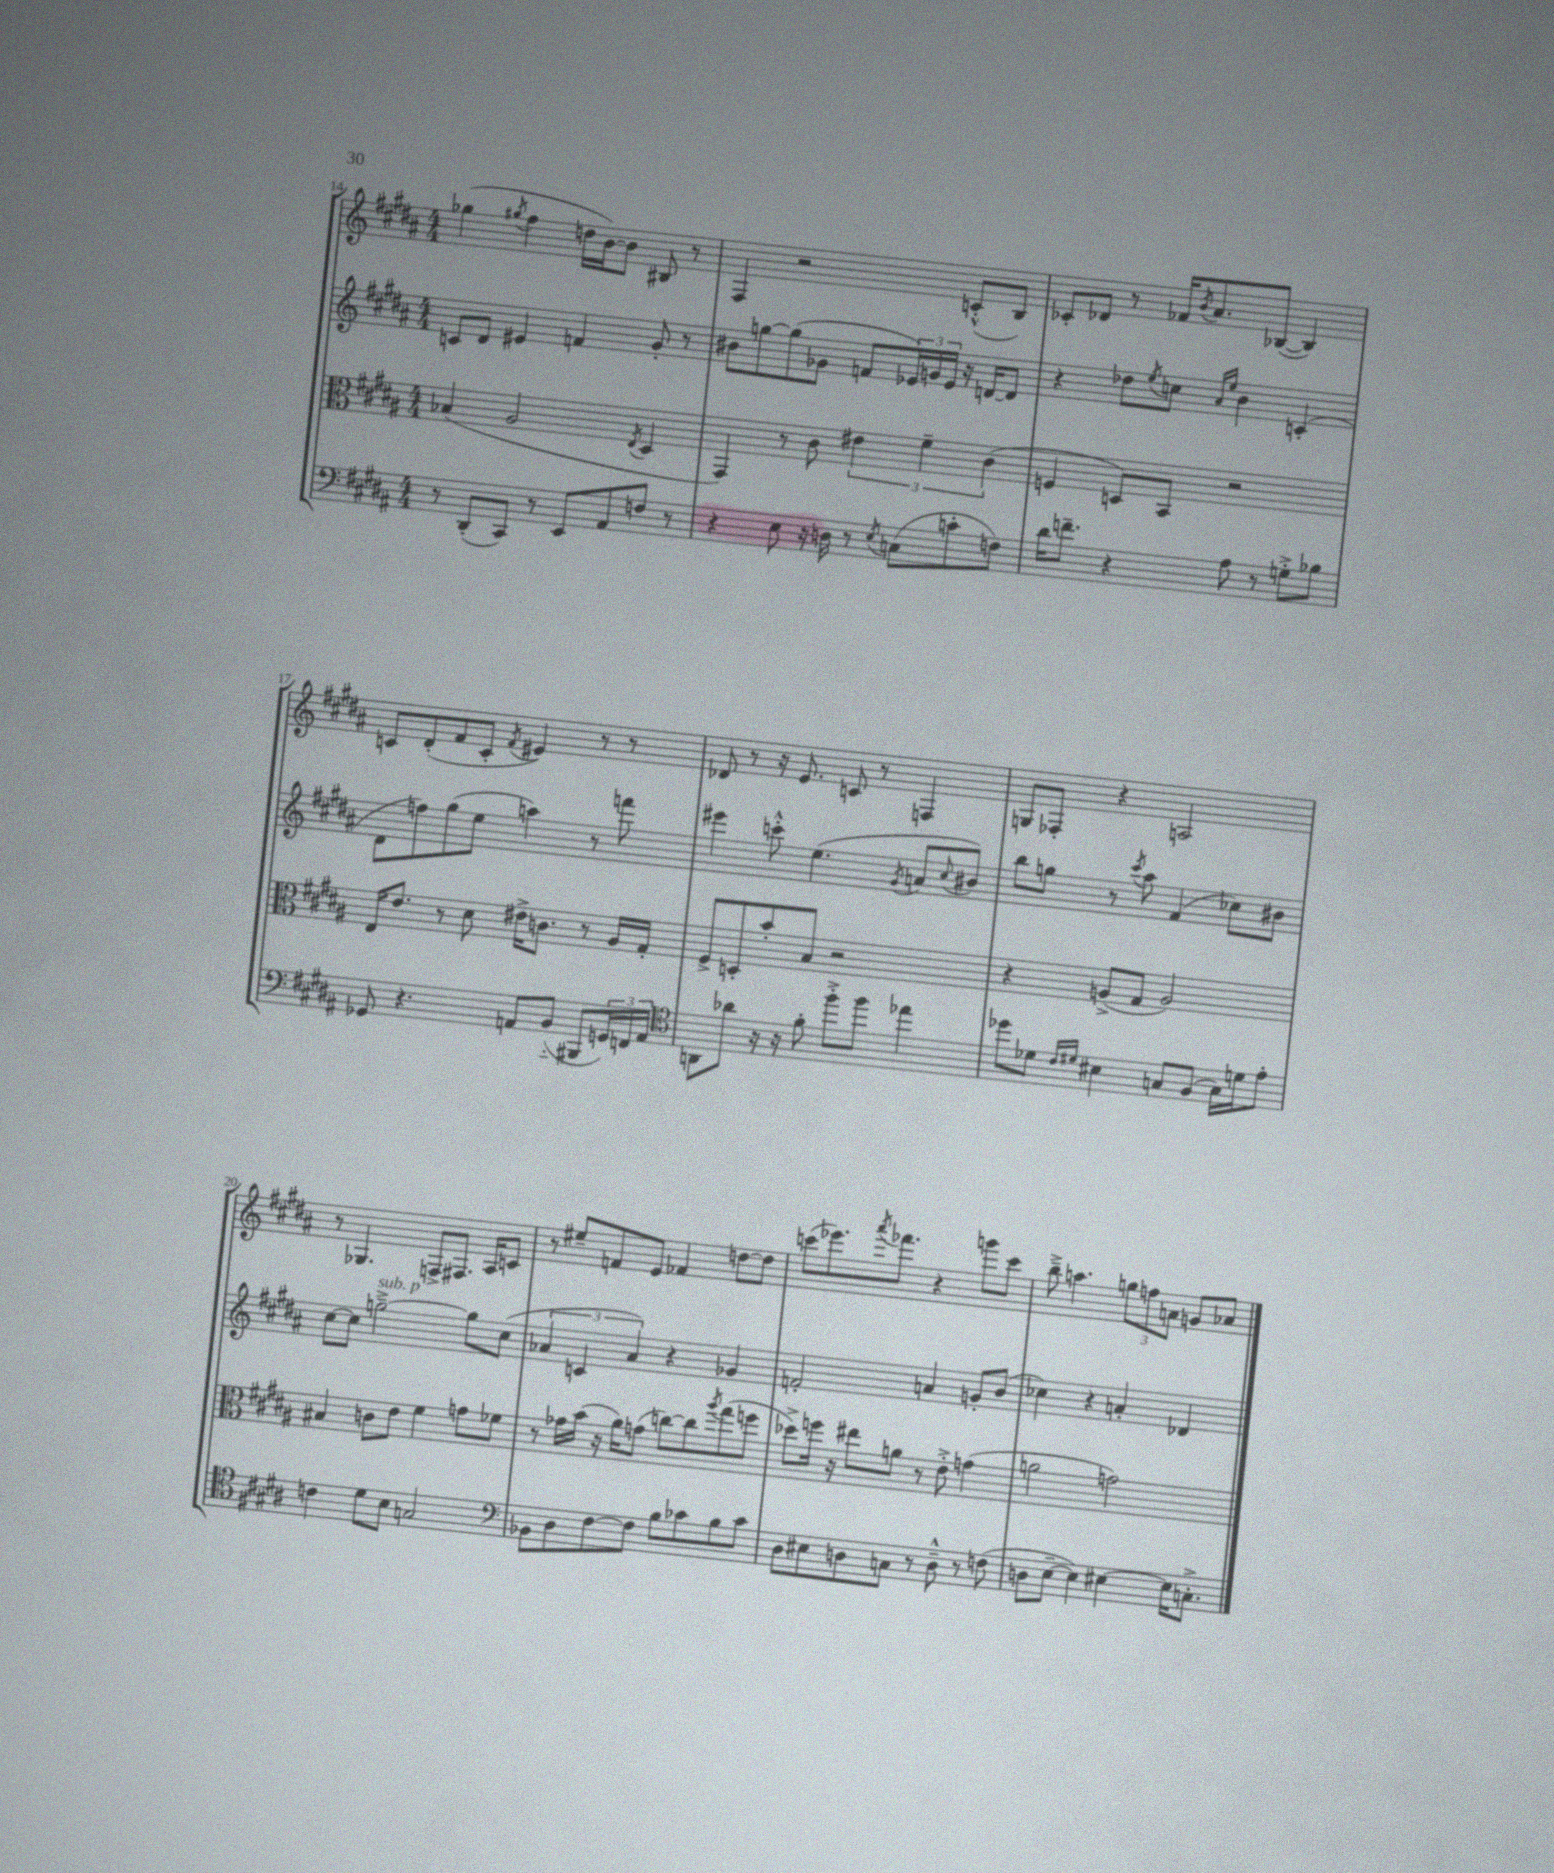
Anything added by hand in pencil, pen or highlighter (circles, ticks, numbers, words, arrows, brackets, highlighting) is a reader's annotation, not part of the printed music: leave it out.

**kern	**kern	**kern	**kern
*staff4	*staff3	*staff2	*staff1
*clefF4	*clefC3	*clefG2	*clefG2
*k[f#c#g#d#a#]	*k[f#c#g#d#a#]	*k[f#c#g#d#a#]	*k[f#c#g#d#a#]
*M4/4	*M4/4	*M4/4	*M4/4
8r	(4B-	8c	(4gg-
(8DD#'	.	8d#	.
.	.	.	8qgg#
8CC#)	2A#	4e#	4ff#
8r	.	.	.
8EE	.	4f	16dd
.	.	.	[16b)
8AA#	.	.	8b]
.	8qE	.	.
8F	4D#	8g#'	8B#
8r	.	8r	8r
=	=	=	=
4r	4GG#)	8b#	4F#
.	.	[8gg	.
8E	8r	(8gg]	2r
16r	8c#	8g-	.
16D	.	.	.
8r	6e#	8f	.
8qE	.	.	.
(8C	.	24e-)	.
.	6f#~	24g	.
.	.	24e-	.
8c'	.	16r	(8c'^^
.	.	[16d	.
.	(6c#	.	.
8F)	.	8d]	8B)
=	=	=	=
16d#	4F	4r	8c-'
8.f~	.	.	.
.	.	.	8d-
4r	8D)	8dd-	8r
.	.	8qee	.
.	8BB	8cc	16f-
.	.	.	8qb
.	.	.	8.a#
.	.	16qqa#	.
.	.	16qqee	.
8A#	2r	4b	.
8r	.	.	([8B-
8G'^	.	(4c'	4B-])
8B-	.	.	.
=	=	=	=
8GG-	16E	8d#	8c
.	8.e	.	.
4.r	.	8ff)	(8d#'
.	8r	(8gg#	8f#
.	8d#	8ee	8c'
.	.	.	8qf#
8AA	16e#^	4aa)	4e#)
.	8.c	.	.
(8BB'~	.	.	.
8BBB#	8r	8r	8r
24GG)	16A#	8fff	8r
24FF	.	.	.
.	16G#'	.	.
24AA	.	.	.
=	=	=	=
*clefC4	*	*	*
8AA	8F#^	4eee#	8d-
8a-	8D'	.	8r
16r	8b'	8ccc'^^	16r
16r	.	.	8.e
8f#'	8B	(4.ee	.
8ff#'^	2r	.	8c
8ff#	.	.	8r
.	.	8qg#	.
4ee-	.	8a	4F
.	.	8qqcc#	.
.	.	8b#)	.
=	=	=	=
8dd-	4r	8bb	8G
8d-	.	8gg	8F-'
16qqc#	.	.	.
16qqd#	.	.	.
4B#	(8A^	8r	4r
.	.	8qccc#	.
.	8G#	8aa#	.
8G	2A)	(4f#	2A
(8F#	.	.	.
16G)	.	8cc-)	.
16d	.	.	.
8e'	.	8b#	.
=	=	=	=
4c	4B#	[8cc#	8r
.	.	8cc#]	4.G-
8d#	8c	[2gg~^	.
8B	8e	.	.
2G	4f#	.	8F^
.	.	.	8.F#
.	8g	8gg]	.
.	.	.	16A#
.	8f-	(8cc#	8c
=	=	=	=
*clefF4	*	*	*
8BB-	8r	6a-	8r
8D#	16g-	.	8ee#~
.	.	6c	.
.	(16b	.	.
[8F#	16r	.	8f
.	16a#)	.	.
.	.	6a-)	.
8F#]	(8g	.	8e
8B	[8cc)	4r	4f-
8c-	8cc]	.	.
.	8qaa#	.	.
8B	(8gg#	4g-	[8dd
8c-	8ff	.	8dd]
=	=	=	=
8D#	8dd-^)	2f'	(8ccc
8E#	16ff	.	8.eee-)
.	16r	.	.
8D	8ee#	.	.
.	.	.	8qaaa#
.	.	.	8.fff-
8C	8a	.	.
8r	8r	4a	4r
8D~^^	8e'^	.	.
8r	(4g	8g'	8ggg
(8F	.	(8b	8ccc
=	=	=	=
8D	2a	4cc-)	8bb~^
[8E~	.	.	4.aa
4E])	.	4r	.
[4E#	2g)	4a'	12gg
.	.	.	12ff
.	.	.	12a
16E#]	.	4d-	8g
8.C'^	.	.	.
.	.	.	8a-
==	==	==	==
*-	*-	*-	*-
